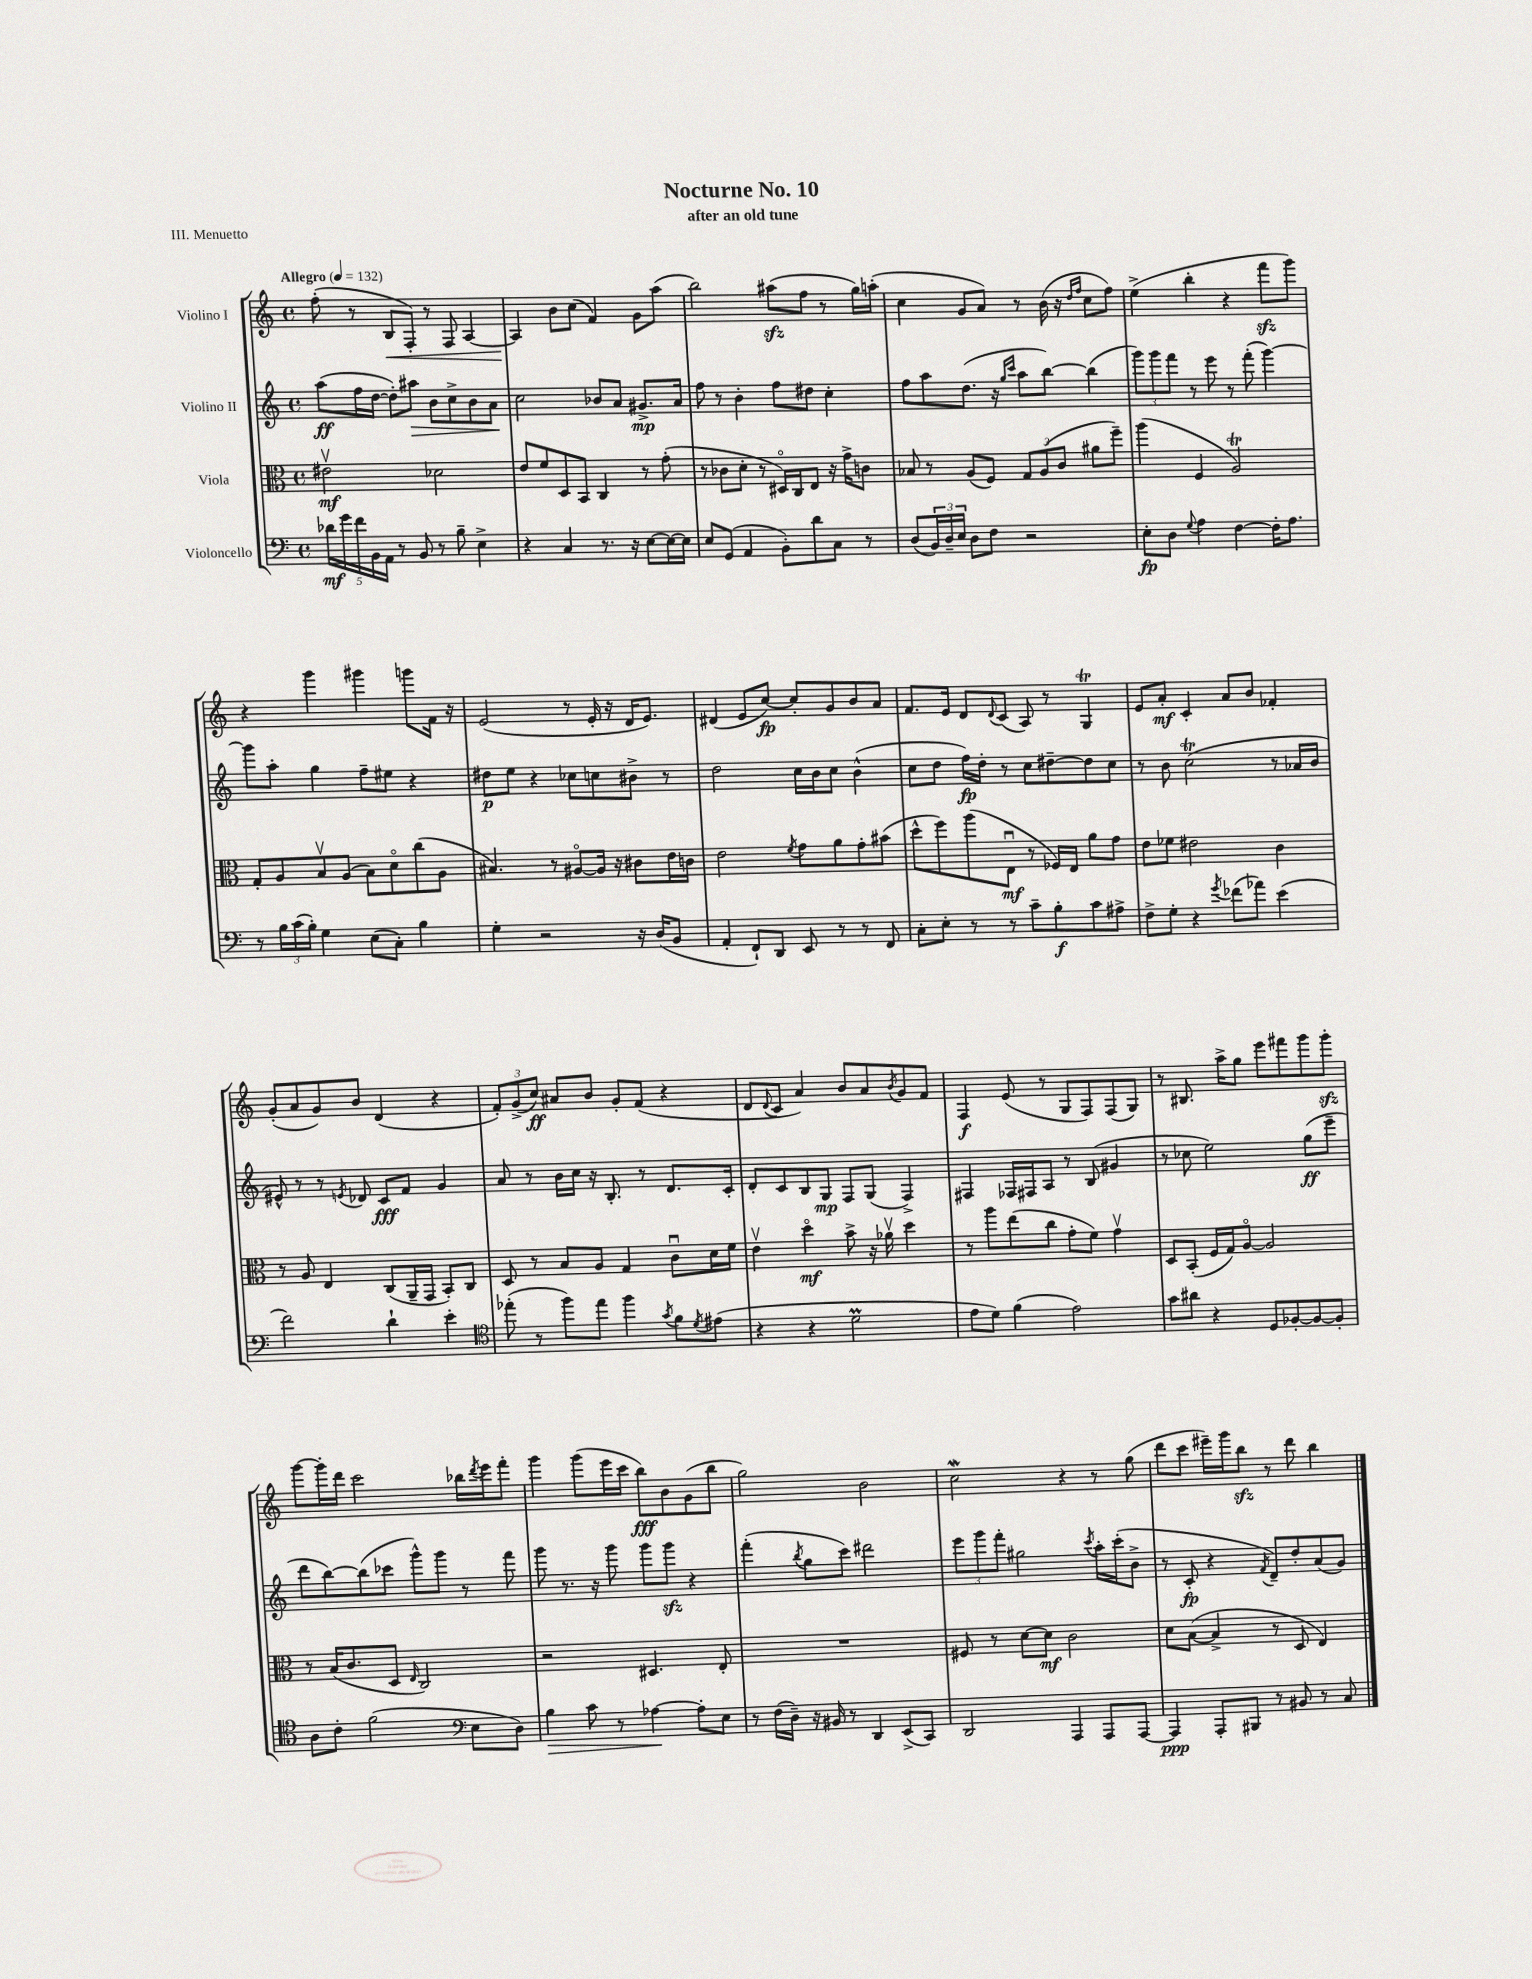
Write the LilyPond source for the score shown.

\header { title = "Nocturne No. 10" subtitle = "after an old tune" piece = "III. Menuetto" }
<<
\new StaffGroup <<
\new Staff = "s0" \with { instrumentName = "Violino I" } {
    \clef treble \key c \major \defaultTimeSignature \time 4/4 \tempo "Allegro" 4 = 132
    f''8-.( r8 b8\< f8-.) r8 f8 a4~ |
    a4\! b'8 c''8( f'4) g'8 a''8( |
    b''2) ais''8\sfz( f''8 r8 g''16) a''16-.( |
    c''4 g'8 a'8) r8 b'16( r16 \grace { d''16 f''16 } c''8 f''8) |
    e''4->( b''4-. r4 f'''8\sfz g'''8) |
    r4 g'''4 gis'''4 g'''8 f'16 r16 |
    e'2( r8 e'16-. r16 d'16 e'8.) |
    dis'4( e'8 c''8~\fp) c''8-. g'8 b'8 a'8 |
    f'8. e'16 d'8 \appoggiatura { d'8 } c'8( a8) r8 g4\trill |
    e'8 a'8-.\mf c'4-. a'8 b'8 fes'4-. |
    g'8-.( a'8 g'8) b'8 d'4( r4 |
    \tuplet 3/2 { f'8-.) g'8->( c''8\ff) } ais'8 b'8 g'8-. f'8( r4 |
    d'8 \appoggiatura { d'8 } c'8 a'4) b'8 a'8 \acciaccatura { b'8 } g'8 f'8 |
    f4\f e'8( r8 g8 f8) f8( g8) |
    r8 bis8. a''16-> g''8 e'''8 fis'''8 g'''8 g'''8-.\sfz |
    g'''8~ g'''16-. d'''16 c'''2 bes''16 \acciaccatura { d'''8 } e'''16 f'''8-. |
    g'''4 g'''8( e'''16 c'''16 b''8\fff) b'8 g'8( b''8 |
    g''2) b'2 |
    c''2\mordent r4 r8 g''8( |
    d'''8 c'''8 eis'''16--) g'''16 b''8\sfz r8 d'''8 b''4 \bar "|." |
}
\new Staff = "s1" \with { instrumentName = "Violino II" } {
    \clef treble \key c \major \defaultTimeSignature \time 4/4
    a''8\ff( f''16 d''16~ d''8-.) ais''8\> b'8 c''8-> b'8 a'8\! |
    c''2 bes'8 a'8 gis'8.->\mp a'16 |
    f''8 r8 b'4-. f''8 dis''8 c''4-. |
    f''8 a''8 d''8.( r16 \grace { g''16 c'''16 } a''8 b''8~) b''4( |
    \tuplet 3/2 { g'''8) g'''8 f'''8 } r8 e'''8 r8 f'''8-.( g'''4~) |
    g'''8 a''8-. g''4 f''8-- eis''8 r4 |
    dis''8\p e''8 r4 ces''8 c''8 bis'8-> r8 |
    d''2 c''16 b'16 c''8 b'4-^( |
    c''8 d''8 f''16\fp) d''16-. r8 c''8 dis''8~-- dis''8 c''8 |
    r8 b'8 c''2\trill( r8 aes'16 b'16 |
    eis'8-^) r8 r8 \acciaccatura { e'8 } des'8 c'8\fff f'8 g'4 |
    a'8 r8 b'16 c''16 r16 b8.-. r8 d'8. c'16-. |
    d'8-. c'8 b8 g8\mp f8 g8( f4->) |
    fis4 fes16 fis16 a8 r8 b8( gis'4 |
    r8 ces''8 e''2) g''8\ff( e'''8-- |
    d'''8 b''8~) b''8( ces'''8 g'''8-^) g'''8 r8 f'''8 |
    g'''8 r8. r16 g'''8 g'''8 g'''8\sfz r4 |
    f'''4-.( \acciaccatura { b''8 } g''8 c'''8) dis'''2 |
    \tuplet 3/2 { e'''8 g'''8 f'''8-. } gis''2 \acciaccatura { c'''8 } a''16-. c'''16-.( b'8-> |
    r8 c'8-.\fp r4 \acciaccatura { f'8 } d'8--) d''8-. a'8( g'8) \bar "|." |
}
\new Staff = "s2" \with { instrumentName = "Viola" } {
    \clef alto \key c \major \defaultTimeSignature \time 4/4
    eis'2\upbow\mf des'2 |
    e'8 f'8 d8 b,8 c4 r8 g'8-.( |
    r8 ces'8 d'8-. r8 dis16\flageolet) c16 e8 r16 g'16-> c'8 |
    bes8 r8 a8( f8) \tuplet 3/2 { g8 a8( c'8 } ais'8 f''8--) |
    a''4( f4 a2\trill) |
    g8-. a8 b8\upbow a8( b8) d'8\flageolet c''8( a8 |
    bis4.) r8 ais8~\flageolet ais16 r16 cis'8 e'16 c'16 |
    e'2 \acciaccatura { f'8 } g'8 a'8 g'8-. bis'8( |
    d''8-^ f''8) a''8( e8\downbow\mf r8 fes16) e16 a'8 g'8 |
    e'8 fes'8 eis'2 c'4 |
    r8 a8 e4 c8( a,16-- g,16 b,8-.) c8 |
    d8 r8 b8 a8 g4 c'8\downbow d'16 f'16 |
    e'4\upbow d''4\flageolet\mf b'8-> r16 aes'16\upbow d''4 |
    r8 a''8 e''8( c''8 g'8-. f'8) g'4\upbow |
    d8 b,8-.( f16 g16) a8~\flageolet a2 |
    r8 b16( c'8. d8 \grace { e16 } c2) |
    r2 dis4. e8-. |
    R1 |
    fis8 r8 d'8~ d'8\mf c'2 |
    d'8 b8~( b4-> r8 d8 e4) \bar "|." |
}
\new Staff = "s3" \with { instrumentName = "Violoncello" } {
    \clef bass \key c \major \defaultTimeSignature \time 4/4
    \tuplet 5/4 { des'16\mf g'16 f'16 b,16 a,16 } r8 b,8 r8 b8-- e4-> |
    r4 c4 r8. r16 e8~ e16~ e16 |
    e8 g,8( a,4 b,8-.) d'8 c8 r8 |
    d8( \tuplet 3/2 { b,16) d16-- e16 } d8 f8 r2 |
    e8-.\fp d8 \appoggiatura { g8 } a4 f4~ f16-. a8. |
    r8 \tuplet 3/2 { b16 c'16( b16-.) } g4 e8( c8-.) b4 |
    g4-. r2 r16 d16( b,8 |
    a,4-. f,8-!) d,8 e,8 r8 r8 f,8 |
    c8-. e8-. r8 r8 c'8-- b8-.\f c'8 ais8-> |
    f8-> g8-. r4 \acciaccatura { g'8 } fes'8( aes'8) e'4( |
    f'2) d'4-! e'4-. |
    \clef tenor ees''8-.( r8 f''8) ees''8 f''4 \acciaccatura { g'8 } f'8 \acciaccatura { d'8 } eis'8( |
    r4 r4 d'2\prall |
    e'8 d'8) f'4( e'2) |
    g'8 ais'8 r4 d8 fes8~-. fes8~ fes8-. |
    a8 c'8-. f'2( \clef bass e8 d8) |
    b4\> c'8 r8 aes4~\! aes8-. e8 |
    r8 f16( d16--) r16 bis,16 r8 d,4 e,8->( c,8) |
    d,2 a,,4 a,,8 a,,8~ |
    a,,4\ppp a,,8-. bis,,8 r8 bis,8 r8 c8 \bar "|." |
}
>>
>>
\layout { \context { \Score \remove "Bar_number_engraver" } }
